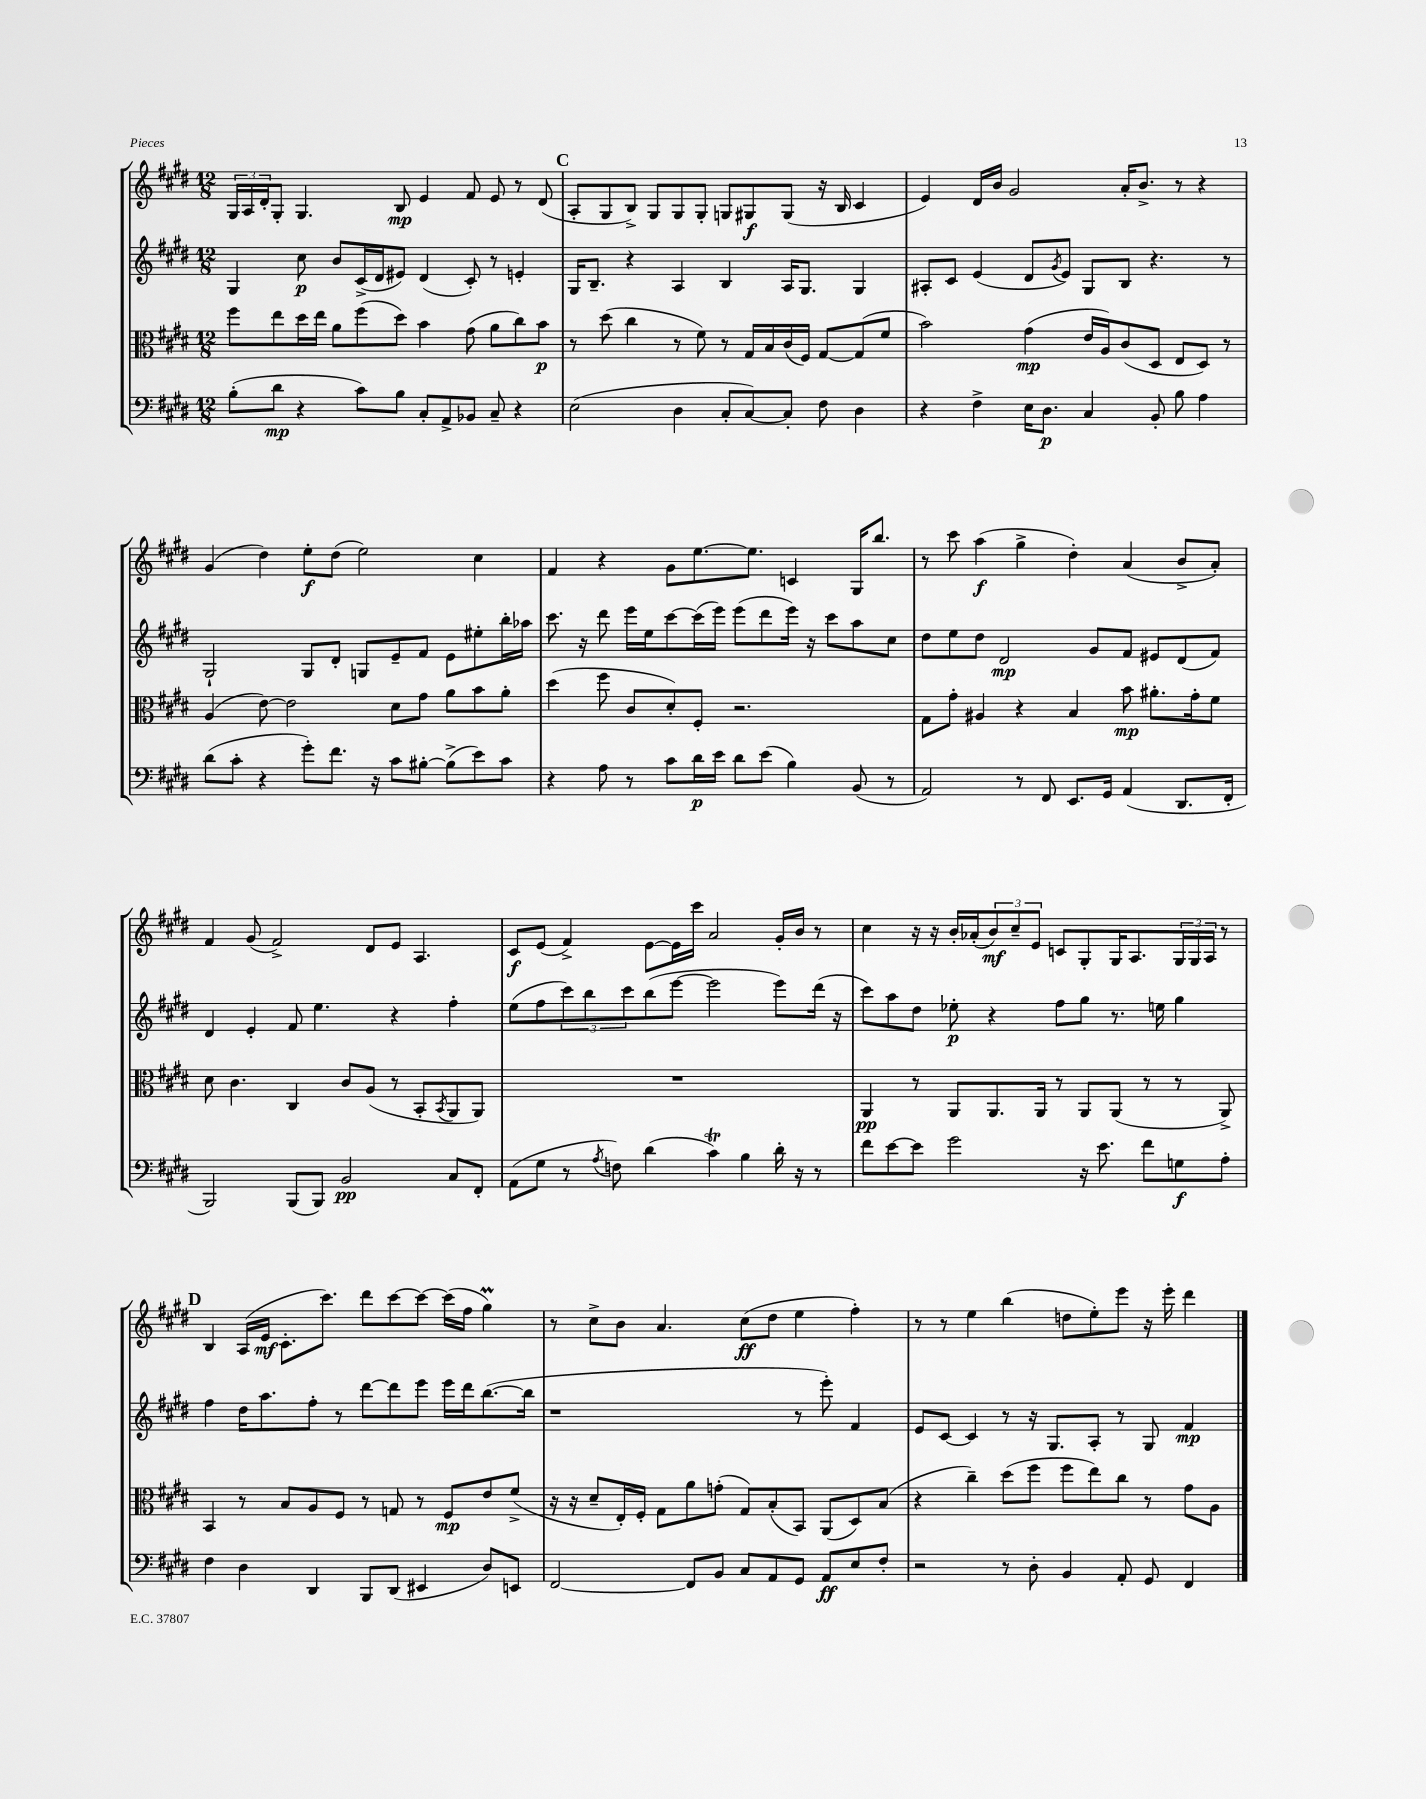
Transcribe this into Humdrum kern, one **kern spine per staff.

**kern	**kern	**kern	**kern
*staff4	*staff3	*staff2	*staff1
*clefF4	*clefC3	*clefG2	*clefG2
*k[f#c#g#d#]	*k[f#c#g#d#]	*k[f#c#g#d#]	*k[f#c#g#d#]
*M12/8	*M12/8	*M12/8	*M12/8
(8B'	8ff#	4G#	24G#
.	.	.	24A
.	.	.	24d#'
8d#	8ee	.	8G#'
4r	16dd#	8cc#	4.G#
.	16ee	.	.
.	8a	8b	.
8c#)	(8ff#	(16c#^	.
.	.	16d#	.
8B	8dd#)	8e#)	8B
8C#'	4b	(4d#	4e
8AA^	.	.	.
8BB-	(8g#	8c#')	8f#
8C#~	8a	8r	8e
4r	8cc#)	4e'	8r
.	8b	.	(8d#
=	=	=	=
(2E	8r	16G#	8A'
.	.	8.B~	.
.	(8dd#	.	8G#
.	4cc#	4r	8B^)
.	.	.	8G#
4D#	8r	4A	8G#
.	8f#)	.	8G#'
8C#'	8r	4B	8G
[8C#)	16G#	.	8G#
.	16B	.	.
8C#']	(16c#	16A	(8G#
.	16F#)	8.G#	.
8F#	[8G#	.	16r
.	.	.	16B
4D#	(8G#]	4G#	4c#
.	8f#	.	.
=	=	=	=
4r	2b)	8A#'	4e)
.	.	8c#	.
4F#^	.	(4e	16d#
.	.	.	16b
.	.	.	2g#
16E	(4g#	8d#	.
8.D#	.	.	.
.	.	8qg#	.
.	.	8e)	.
4C#	16e	8G#	.
.	16A)	.	.
.	(8c#	8B	16a'
.	.	.	8.b^
8BB'	8D#	4.r	.
8B	8E	.	8r
4A	8D#)	.	4r
.	8r	8r	.
=	=	=	=
(8d#	(4A	2G#`	(4g#
8c#'	.	.	.
4r	[8e)	.	4dd#)
.	2e]	.	.
8g#')	.	8G#	8ee'
8.f#	.	8d#'	(8dd#
.	.	8G	2ee)
16r	.	.	.
8c#	8d#	8e~	.
[8B#'	8g#	8f#	.
(8B#^]	8a	8e	.
8e)	8b	8ee#'	4cc#
8c#	8a'	16bb'	.
.	.	16aa-	.
=	=	=	=
4r	(4dd#	8.ccc#	4f#
.	.	16r	.
8A	8ff#	8ddd#	4r
8r	8c#	16eee	.
.	.	16ee	.
8c#	8d#')	[8ccc#	8g#
16d#	8F#'	(16ccc#]	[8.ee
16e	.	16eee)	.
8d#	2.r	(8eee	.
.	.	.	8.ee]
(8e	.	8ddd#	.
4B)	.	16eee)	4c
.	.	16r	.
.	.	8ccc#	.
(8BB	.	8aa	16G#
.	.	.	8.bb
8r	.	8cc#	.
=	=	=	=
2AA)	8G#	8dd#	8r
.	8g#'	8ee	8ccc#
.	4A#	8dd#	(4aa
.	.	2d#	.
8r	4r	.	4gg#^
8FF#	.	.	.
8.EE	4B	.	4dd#')
.	.	8g#	.
16GG#	.	.	.
(4AA	8b	8f#	(4a
.	8.a#'	8e#	.
8.DD#	.	(8d#	8b^
.	16g#'	.	.
.	8f#	8f#)	8a')
16FF#'	.	.	.
=	=	=	=
2BBB)	8d#	4d#	4f#
.	4.c#	.	.
.	.	4e'	(8g#
.	.	.	2f#^)
(8BBB	4C#	8f#	.
8BBB)	.	4.ee	.
2BB	8c#	.	.
.	(8A	.	8d#
.	8r	4r	8e
.	8BB'	.	4.A
.	8qBB	.	.
8C#	8AA	4ff#'	.
8FF#'	8AA)	.	.
=	=	=	=
(8AA	1.r	(8ee	8c#
8G#	.	8ff#	(8e
8r	.	12ccc#)	4f#^)
.	.	12bb	.
8qA	.	.	.
8F)	.	.	.
.	.	12ccc#	.
(4d#	.	(8bb	[8e
.	.	[8eee	16e]
.	.	.	16ccc#
4c#)	.	2eee]	2a
4B	.	.	.
16d#'	.	8eee)	16g#'
16r	.	.	16b
8r	.	(16ddd#	8r
.	.	16r	.
=	=	=	=
8f#	4AA	8ccc#)	4cc#
[8e	.	8aa	.
8e]	8r	8dd#	16r
.	.	.	16r
2g#	8AA	8ee-'	16b'
.	.	.	(16a-'
.	8.AA	4r	12b)
.	.	.	12cc#~
.	.	.	12e
.	16AA	.	.
.	8r	8ff#	8c
16r	8AA	8gg#	8G#'
8.e	.	.	.
.	(8AA	8.r	16G#
.	.	.	8.A
8f#	8r	.	.
.	.	16ee	.
8G	8r	4gg#	24G#
.	.	.	24G#
.	.	.	24A
8A'	8AA^)	.	8r
=	=	=	=
4F#	4BB	4ff#	4B
4D#	8r	16dd#	(16A
.	.	8.aa	16e
.	8B	.	8.c#'
4DD#	8A	8ff#'	.
.	.	.	8.ccc#)
.	8F#	8r	.
8BBB	8r	[8ddd#	8ddd#
(8DD#	8G	8ddd#]	[8ccc#
4EE#	8r	8eee	8ccc#_
.	8F#	16eee	(16ccc#]
.	.	16ddd#	16ff#
8D#)	8e	([8.bb	4gg#)
8EE	(8f#^	.	.
.	.	16bb]	.
=	=	=	=
[2FF#	16r	1r	8r
.	16r	.	.
.	8d#~	.	8cc#^
.	16E')	.	8b
.	16F#'	.	.
.	8G#	.	4.a
8FF#]	8a	.	.
8BB	(8g'	.	.
8C#	8G#)	.	(8cc#
8AA	(8B'	.	8dd#
8GG#	8BB)	8r	4ee
8AA	(8AA	8eee')	.
8E	8D#)	4f#	4ff#')
8F#'	(8B	.	.
=	=	=	=
2r	4r	8e	8r
.	.	[8c#	8r
.	4cc#~)	4c#]	4ee
8r	(8dd#	8r	(4bb
8D#'	8ff#	16r	.
.	.	8.G#	.
4BB	8ff#	.	8dd
.	8ee)	8A'	8ee')
8AA'	8cc#	8r	8eee
8GG#	8r	8G#	16r
.	.	.	16eee'
4FF#	8g#	4f#	4ddd#
.	8A	.	.
==	==	==	==
*-	*-	*-	*-
